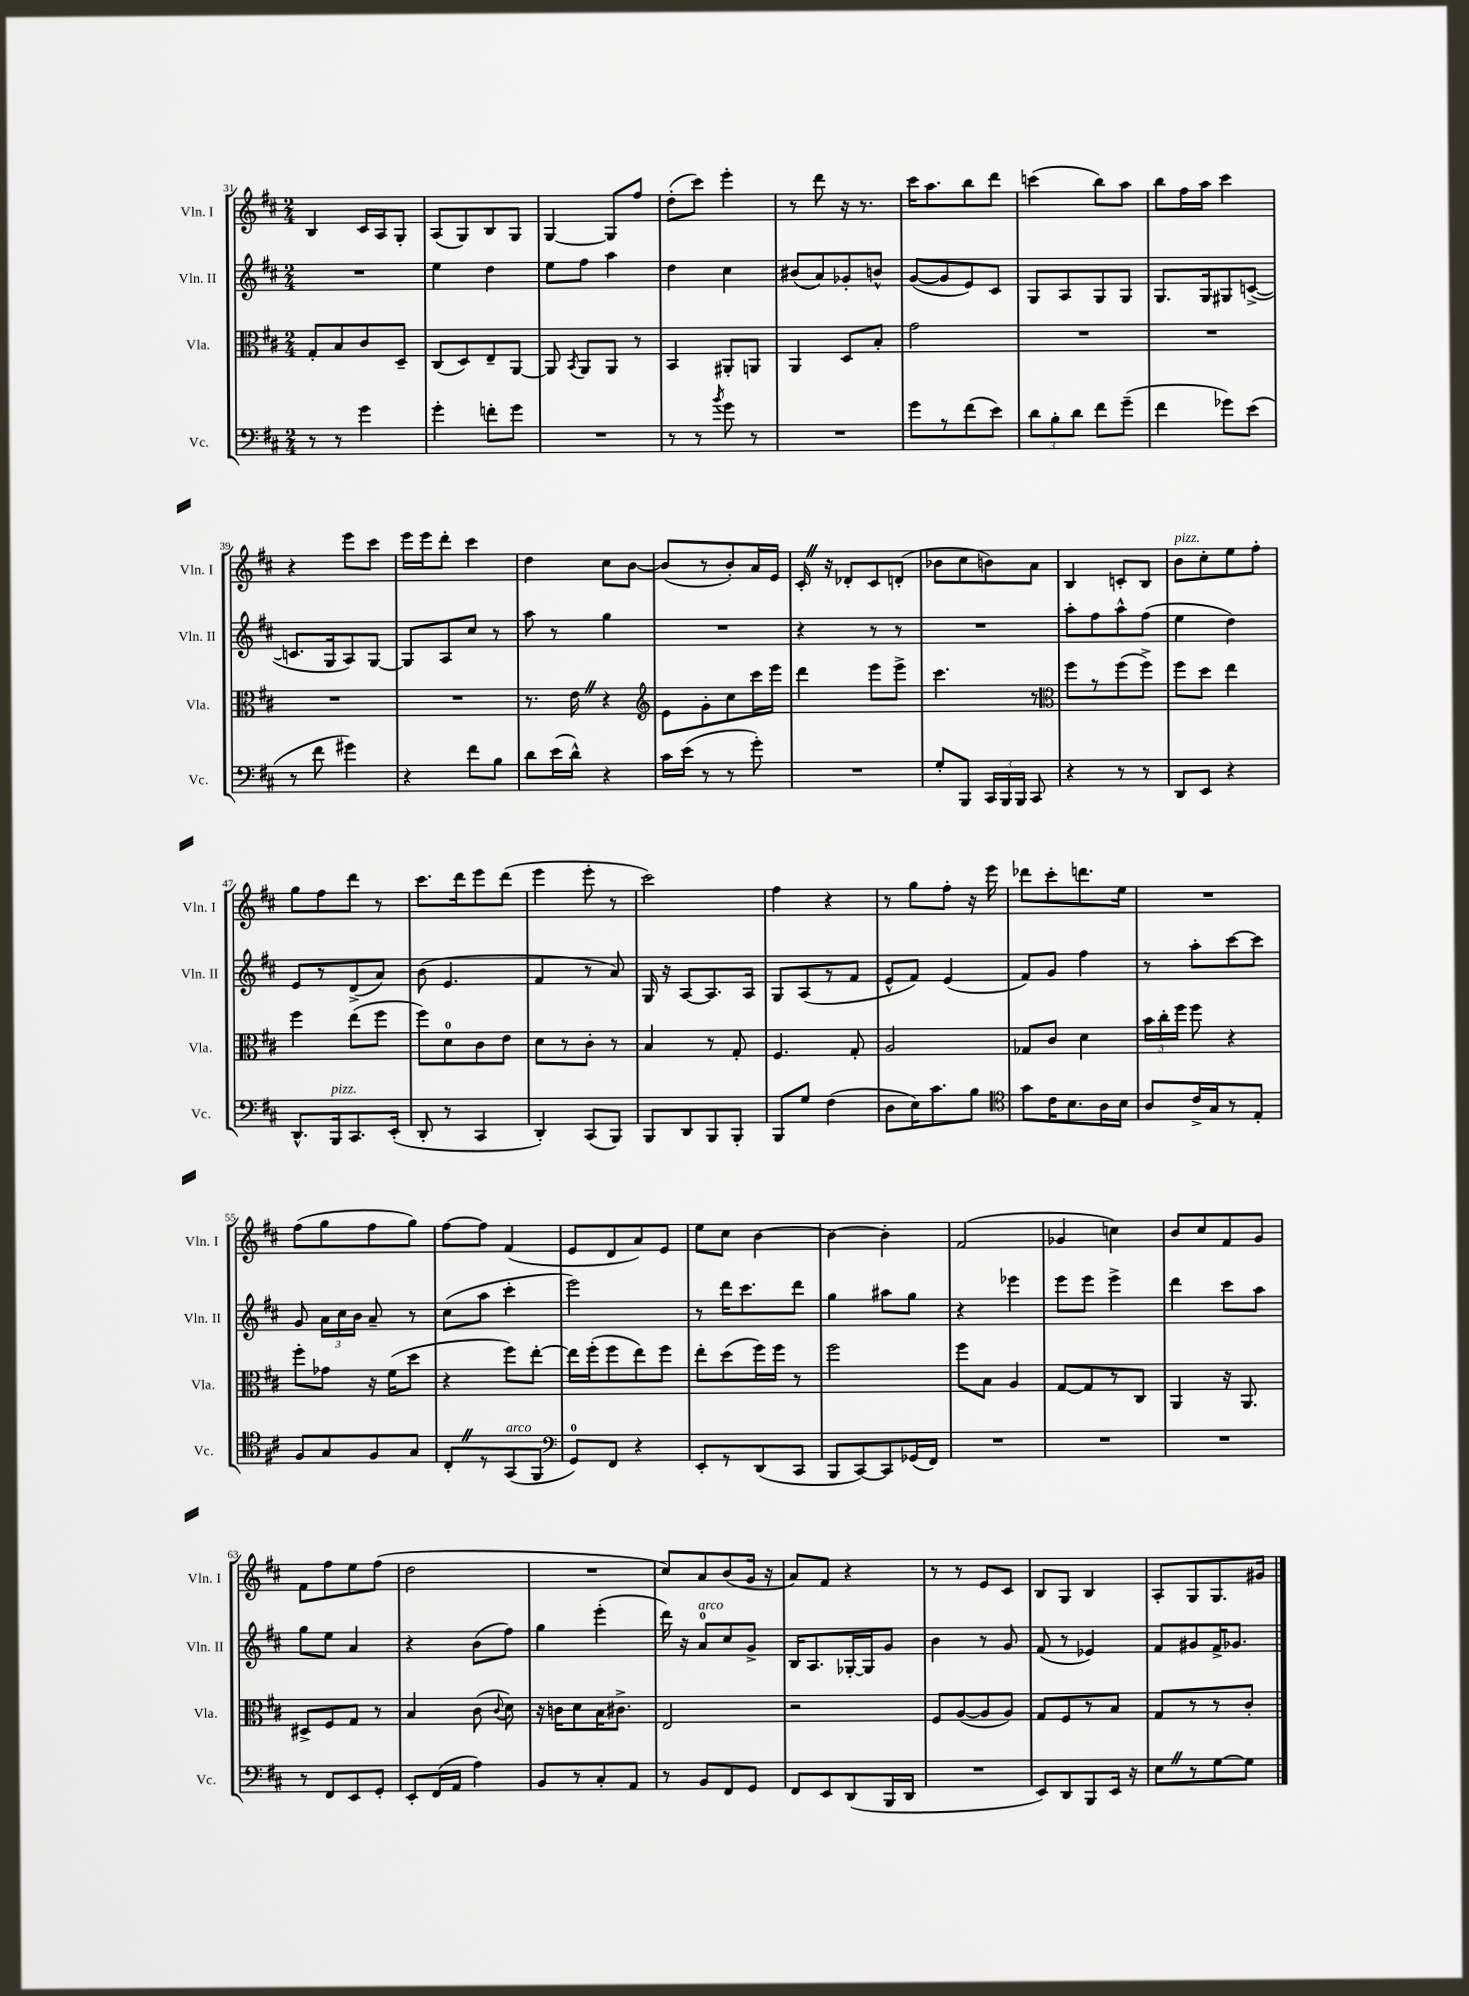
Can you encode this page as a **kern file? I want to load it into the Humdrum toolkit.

**kern	**kern	**kern	**kern
*staff4	*staff3	*staff2	*staff1
*clefF4	*clefC3	*clefG2	*clefG2
*k[f#c#]	*k[f#c#]	*k[f#c#]	*k[f#c#]
*M2/4	*M2/4	*M2/4	*M2/4
8r	8G'	2r	4B
8r	8B	.	.
4g	8c#	.	16c#
.	.	.	16A
.	8D~	.	8G'
=	=	=	=
4g'	(8C#	4ee	(8A
.	8D)	.	8G)
8f'	8E~	4dd	8B
8g	[8AA	.	8G
=	=	=	=
2r	8AA]	8ee	[4G
.	8qBB	.	.
.	8AA	8ff#	.
.	8AA	4aa	8G]
.	8r	.	8ff#
=	=	=	=
8r	4BB	4dd	(8dd'
8r	.	.	8ccc#)
8qb	.	.	.
8g	8AA#'	4cc#	4eee'
8r	8AA	.	.
=	=	=	=
2r	4AA	(8b#	8r
.	.	8a)	8ddd
.	8D	8g-'	16r
.	.	.	8.r
.	8B'	8b^^	.
=	=	=	=
8g	2g	([8g	16ccc#
.	.	.	8.aa
8r	.	8g]	.
(8f#	.	8e)	8bb
8e)	.	8c#	8ddd
=	=	=	=
12d	2r	8G	(4ccc
12B'	.	.	.
.	.	8A	.
12d	.	.	.
8f#	.	8G	8bb)
(8g~	.	8G	8aa
=	=	=	=
4f#	2r	8.G	8bb
.	.	.	16ff#
.	.	16G	16aa
8g-)	.	8G#	4ccc#
(8e	.	([8c^	.
=	=	=	=
8r	2r	8.c]	4r
8f#	.	.	.
.	.	16G	.
4g#)	.	8A)	8eee
.	.	[8G	8ccc#
=	=	=	=
4r	2r	8G]	16eee
.	.	.	16eee
.	.	8A	8ddd'
8f#	.	8cc#	4ccc#
8B	.	8r	.
=	=	=	=
8d	8.r	8aa	4dd
(16e	.	8r	.
16d^^)	16e	.	.
4r	4r	4gg	8cc#
.	.	.	[8b
=	=	=	=
*	*clefG2	*	*
16c#	8e	2r	(8b]
(16e	.	.	.
8r	8g'	.	8r
8r	8cc#	.	8b')
8g')	16ccc#	.	16a
.	16eee	.	16e
=	=	=	=
2r	4ddd	4r	16c#'
.	.	.	16r
.	.	.	8d-'
.	8eee	8r	8c#
.	8eee^	8r	(8d'
=	=	=	=
8G'	4.ccc#	2r	8b-
8BBB	.	.	8cc#
24CC#	.	.	8b)
24BBB	.	.	.
24BBB	.	.	.
8CC#	8r	.	8a
=	=	=	=
*	*clefC3	*	*
4r	8ff#	8aa'	4B
.	8r	8ff#	.
8r	(8ff#	8aa^^	8c'
8r	8ff#^)	(8ff#	8B
=	=	=	=
8DD	8ff#	4ee	8b
8EE	8dd	.	8cc#'
4r	4ee	4dd)	8ee
.	.	.	8ff#'
=	=	=	=
8.DD^^	4ff#	8e	8gg
.	.	8r	8ff#
16BBB	.	.	.
8.CC#	(8ee	(8d^	8ddd
.	8ff#	8a)	8r
(16EE'	.	.	.
=	=	=	=
8DD'	8ff#)	(8b	8.ccc#
8r	8d	4.e	.
.	.	.	16ddd
4CC#	8c#	.	8eee
.	8e	.	(8ddd
=	=	=	=
4DD')	8d	4f#	4eee
.	8r	.	.
(8CC#	8c#'	8r	8eee'
8BBB)	8r	8a)	8r
=	=	=	=
8BBB	4B	16G	2ccc#)
.	.	16r	.
8DD	.	[8A	.
8BBB	8r	8.A]	.
8BBB'	8G'	.	.
.	.	16A	.
=	=	=	=
8BBB	4.F#	8G	4ff#
8G	.	(8A	.
(4F#	.	8r	4r
.	8G'	8f#	.
=	=	=	=
8D	2A	8e^^	8r
16E)	.	8f#)	8gg
8.c#	.	.	.
.	.	(4e	8ff#'
8B	.	.	16r
.	.	.	16eee
=	=	=	=
*clefC4	*	*	*
8g	8G-	8f#)	8ddd-
16c#	8c#	8g	8ccc#'
8.B	.	.	.
.	4d	4ff#	8.ddd
16A	.	.	.
16B	.	.	16ee
=	=	=	=
8A	24b	8r	2r
.	24cc#'	.	.
.	24ff#	.	.
16c#^	8ff#	8aa'	.
16G	.	.	.
8r	4r	[8ccc#	.
8E'	.	8ccc#]	.
=	=	=	=
8F#	8ff#'	8g	(8ff#
8G	8g-	24a	8gg
.	.	24cc#	.
.	.	24b	.
8F#	16r	8a~	8ff#
.	(16f#	.	.
8G	8dd	8r	8gg)
=	=	=	=
8C#'	4r	(8cc#	[8ff#
8r	.	8aa	8ff#]
(8GG	8ff#)	4ccc#'	(4f#
8FF#	[8ee'	.	.
=	=	=	=
*clefF4	*	*	*
8GG)	16ee]	2eee)	8e
.	(16ff#'	.	.
8FF#	8ff#	.	8d
4r	8ee)	.	8a)
.	8ff#	.	8e
=	=	=	=
8EE'	8ee'	8r	8ee
8r	(8dd	16ddd	8cc#
.	.	8.ccc#	.
(8DD	16ff#)	.	[4b
.	16ff#	.	.
8CC#	8r	8ddd	.
=	=	=	=
8BBB	2ff#	4gg	4b_
[8CC#)	.	.	.
8CC#]	.	8aa#	4b']
(16GG-	.	8gg	.
16FF#)	.	.	.
=	=	=	=
2r	8ff#	4r	(2f#
.	8B	.	.
.	4A	4eee-	.
=	=	=	=
2r	[8G	8eee	4g-
.	8G]	8eee	.
.	8r	4eee^	4cc)
.	8C#	.	.
=	=	=	=
2r	4AA	4ddd	8b
.	.	.	8cc#
.	16r	8ccc#	8f#
.	8.AA	.	.
.	.	8aa	8g
=	=	=	=
8r	8D#^	8gg	8f#
8FF#	8F#	8ee	8ff#
8EE	8G	4a	8ee
8GG'	8r	.	(8ff#
=	=	=	=
8EE'	4B	4r	2dd
(16FF#	.	.	.
16AA	.	.	.
4A)	(8c#	(8b	.
.	8qqc#	.	.
.	8d)	8ff#)	.
=	=	=	=
8BB	16r	4gg	2r
.	16c	.	.
8r	8d	.	.
8C#'	16B	(4eee'	.
.	8.c#^	.	.
8AA	.	.	.
=	=	=	=
8r	2E	16ddd)	8cc#)
.	.	16r	.
8BB	.	8a	8a
8FF#	.	8cc#	(8b
8GG	.	8g^	16g
.	.	.	16r
=	=	=	=
8FF#	2r	16B	8a)
.	.	8.A	.
8EE	.	.	8f#
(8DD	.	[16G-'	4r
.	.	16G-]	.
16BBB	.	8g	.
16DD	.	.	.
=	=	=	=
2r	8F#	4b	8r
.	([8A	.	8r
.	8A]	8r	8e
.	8A)	8g	8c#
=	=	=	=
8EE)	8G	(8f#	8B
8DD	8F#	8r	8G
8BBB	8r	4e-)	4B
16EE	8B	.	.
16r	.	.	.
=	=	=	=
8E	8G	8f#	8A'
8r	8r	8g#	8G
[8G	8r	16f#^	8.G
.	.	8.g-	.
8G]	8c#'	.	.
.	.	.	16g#
==	==	==	==
*-	*-	*-	*-
